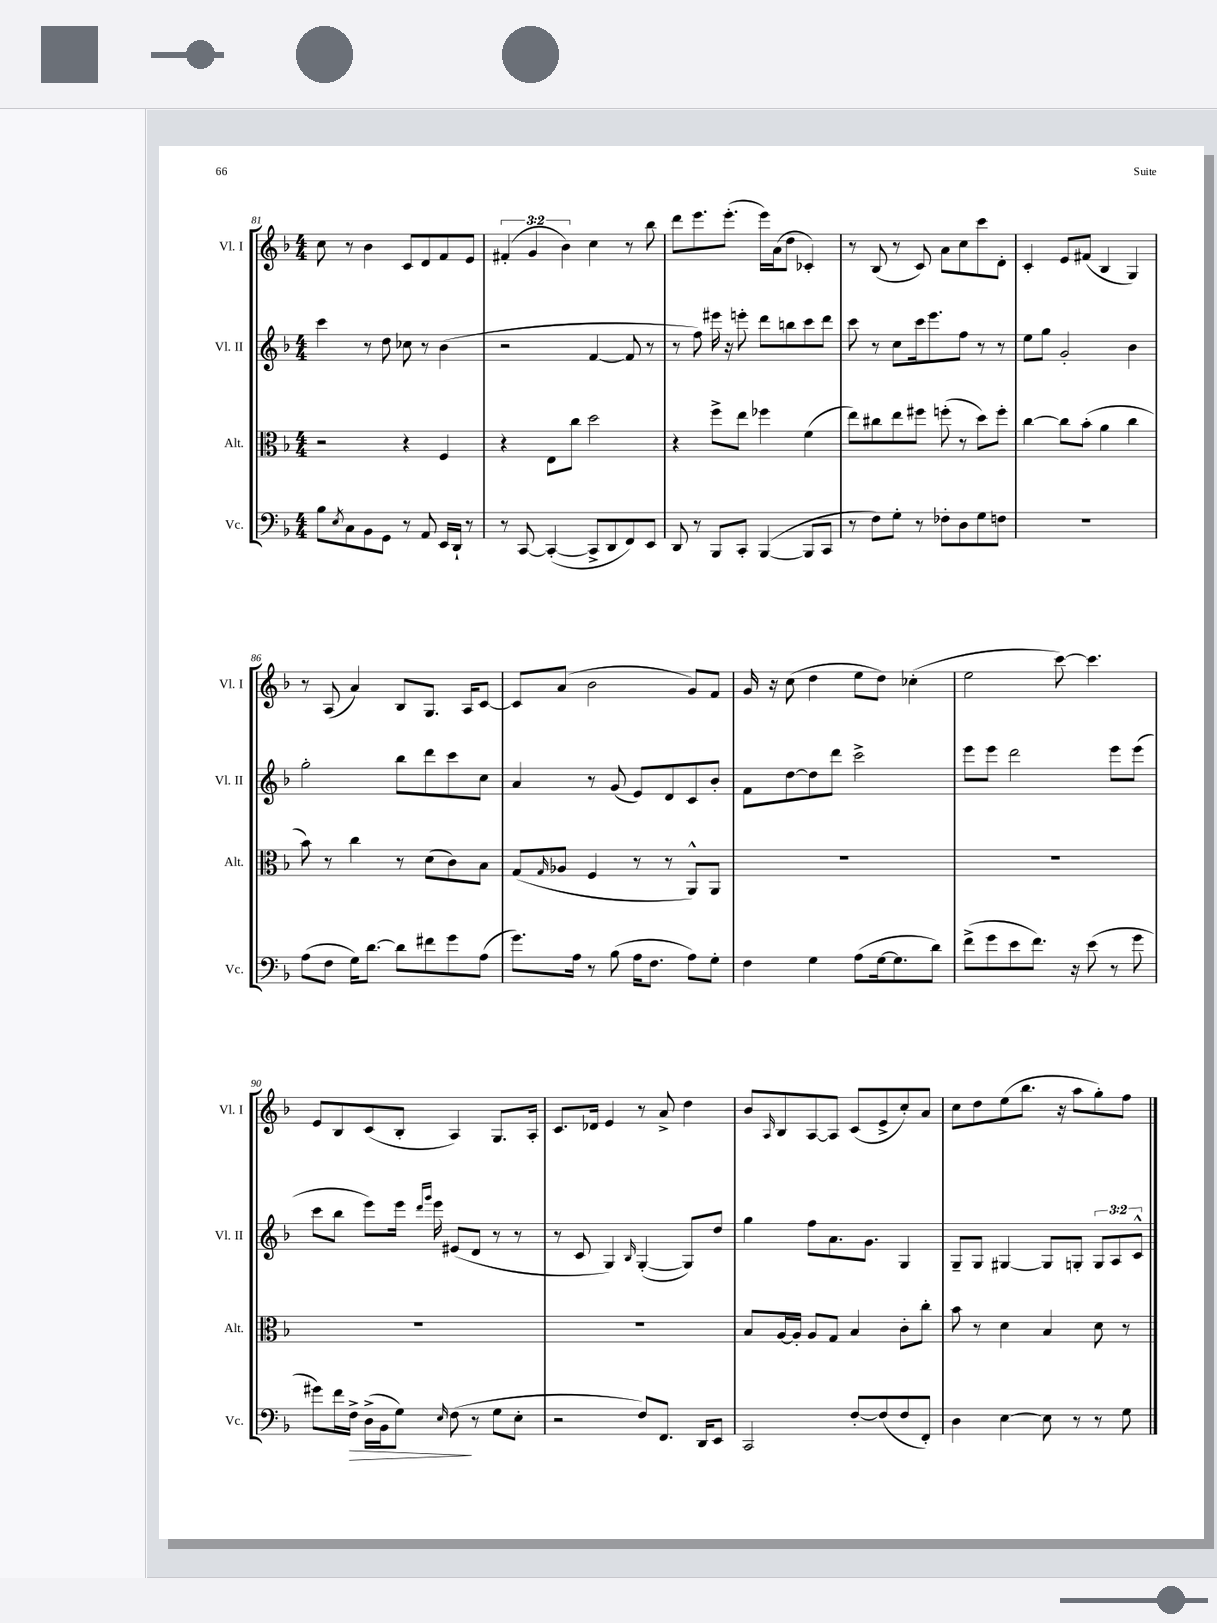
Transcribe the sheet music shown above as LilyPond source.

<<
\new StaffGroup <<
\new Staff = "s0" \with { instrumentName = "Vl. I" shortInstrumentName = "Vl. I" } {
    \clef treble \key f \major \numericTimeSignature \time 4/4 \override Staff.TupletNumber.text = #tuplet-number::calc-fraction-text
    c''8 r8 bes'4 c'8 d'8 f'8 e'8 |
    \tuplet 3/2 { fis'4-.( g'4 bes'4) } c''4 r8 bes''8 |
    d'''8 e'''8. e'''8.-.( e'''16) a'16( d''8 ces'4-.) |
    r8 bes8( r8 c'8) a'8 c''8 c'''8 d'8-. |
    c'4-. e'8 fis'8( bes4 g4) |
    r8 a8( a'4) bes8 g8. a16 c'8~ |
    c'8 a'8( bes'2 g'8) f'8 |
    g'16 r16 c''8( d''4 e''8 d''8) ces''4-.( |
    e''2 c'''8~) c'''4. |
    e'8 bes8 c'8( bes8-. a4) g8. a16-. |
    c'8. des'16 e'4 r8 a'8-> d''4 |
    bes'8 \grace { a16 } bes8 a8~ a8 c'8( e'8-> c''8-.) a'8 |
    c''8 d''8 e''8( bes''8. r16 a''8 g''8-.) f''8 \bar "|." |
}
\new Staff = "s1" \with { instrumentName = "Vl. II" shortInstrumentName = "Vl. II" } {
    \clef treble \key f \major \numericTimeSignature \time 4/4 \override Staff.TupletNumber.text = #tuplet-number::calc-fraction-text
    c'''4 r8 d''8 ces''8 r8 bes'4( |
    r2 f'4~ f'8 r8 |
    r8 f''8) eis'''16 r16 e'''8-. d'''8 b''8 c'''8 d'''8 |
    c'''8 r8 c''8 c'''16 e'''8. f''8 r8 r8 |
    e''8 g''8 g'2-. bes'4 |
    g''2-. bes''8 d'''8 c'''8 c''8 |
    a'4 r8 g'8( e'8) d'8 c'8 bes'8-. |
    f'8 d''8~ d''8 d'''8 c'''2-> |
    e'''8 e'''8 d'''2 e'''8 e'''8( |
    c'''8 bes''8 e'''8) e'''16 \grace { d'''16 g'''16 } e'''16 eis'8( d'8 r8 r8 |
    r8 c'8 g4) \grace { bes16 } g4~-.( g8) d''8 |
    g''4 f''8 a'8. g'8. g4 |
    g8-- g8 gis4~ gis8 g8-. \tuplet 3/2 { g8 a8 c'8-^ } \bar "|." |
}
\new Staff = "s2" \with { instrumentName = "Alt." shortInstrumentName = "Alt." } {
    \clef alto \key f \major \numericTimeSignature \time 4/4
    r2 r4 f4 |
    r4 e8 c''8 d''2 |
    r4 f''8-> e''8 fes''4 f'4( |
    e''8) cis''8 e''8 fis''8 f''8-.( r8 d''8) f''8-. |
    c''4~ c''8 bes'8-.( a'4 c''4 |
    bes'8) r8 c''4 r8 d'8( c'8) bes8 |
    g8( \grace { g16 } aes8 f4 r8 r8 a,8-^) a,8 |
    R1 |
    R1 |
    R1 |
    R1 |
    bes8 a16~ a16-. a8 g8 bes4 c'8-. c''8-. |
    bes'8 r8 d'4 bes4 d'8 r8 \bar "|." |
}
\new Staff = "s3" \with { instrumentName = "Vc." shortInstrumentName = "Vc." } {
    \clef bass \key f \major \numericTimeSignature \time 4/4
    bes8 \acciaccatura { e8 } c8 bes,8 g,8 r8 a,8 e,16 d,16-! r8 |
    r8 c,8~ c,4~-.( c,8-> d,8 f,8) e,8 |
    d,8 r8 bes,,8 c,8-. bes,,4~( bes,,8 c,8 |
    r8 f8) g8-. r8 fes8-. d8 g8 f8 |
    r1 |
    a8( f8 g16) d'8.~ d'8 fis'8 g'8 a8( |
    g'8.) a16 r8 bes8( a16 f8. a8) g8-. |
    f4 g4 a8( g16~ g8. d'8) |
    f'8->( g'8 e'8 f'8.) r16 e'8( r8 g'8 |
    gis'8) f'16 f16->\> d16->( bes,16 g8) \grace { e16 } f8\!( r8 g8 e8-. |
    r2 f8) f,8. d,16 e,8 |
    c,2 f8~-. f8( f8 f,8-.) |
    d4 e4~ e8 r8 r8 g8 \bar "|." |
}
>>
>>
\layout { \context { \Score currentBarNumber = #81 } }
